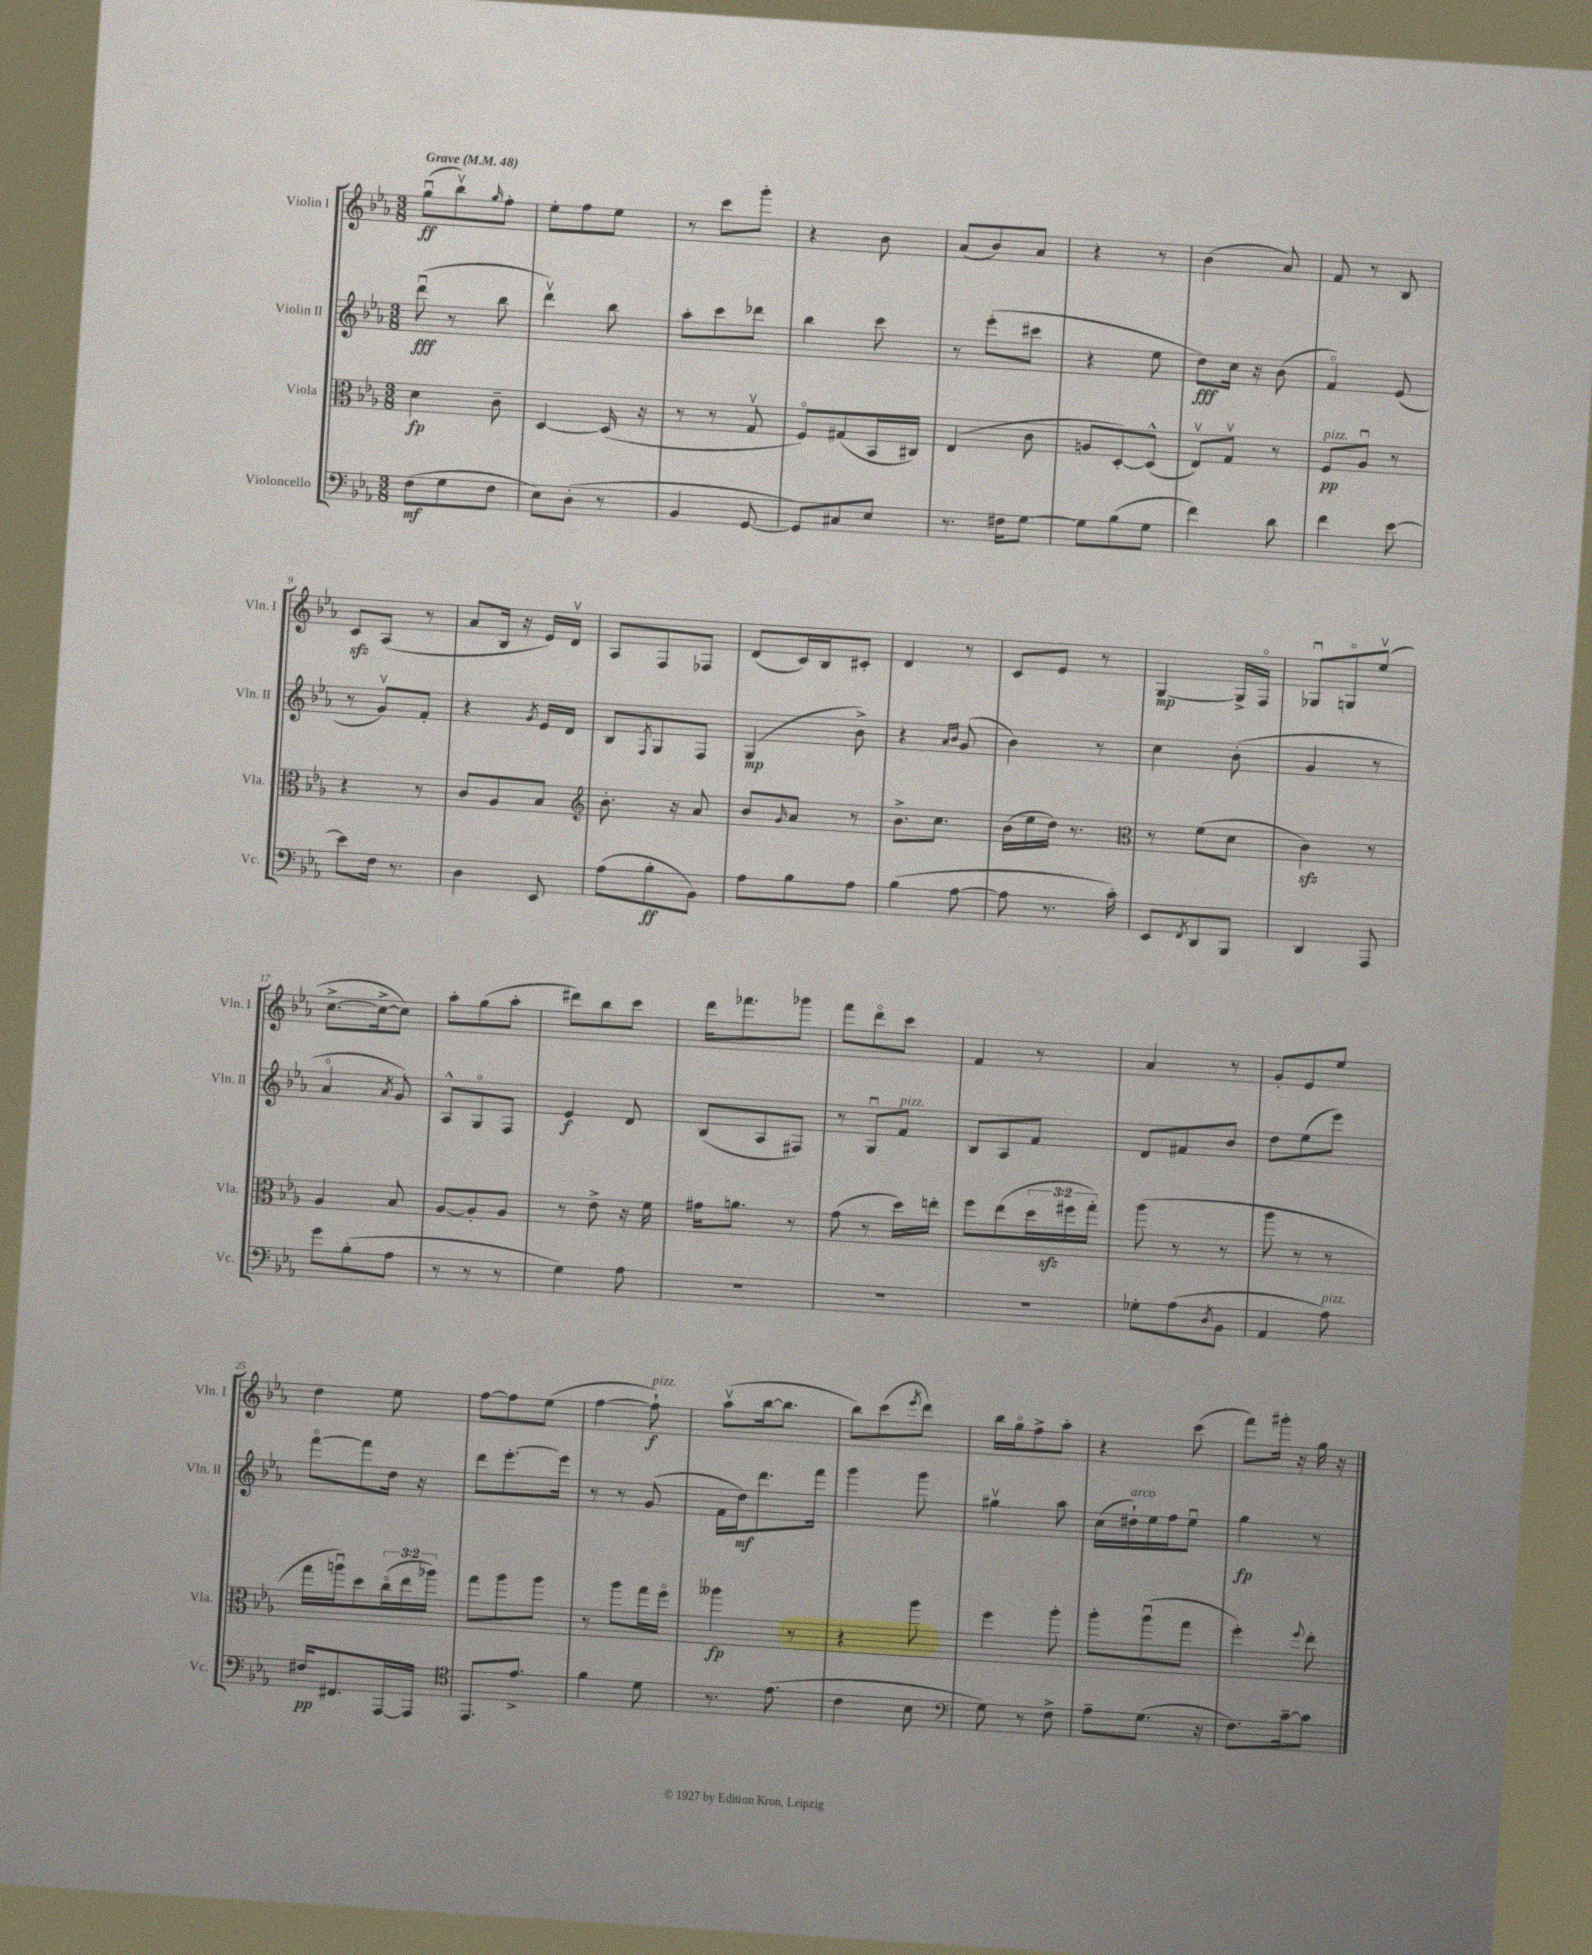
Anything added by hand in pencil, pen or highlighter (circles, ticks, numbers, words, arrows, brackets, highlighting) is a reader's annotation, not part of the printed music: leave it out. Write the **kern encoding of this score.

**kern	**dynam	**kern	**dynam	**kern	**dynam	**kern	**dynam
*part4	*part4	*part3	*part3	*part2	*part2	*part1	*part1
*staff4	*staff4	*staff3	*staff3	*staff2	*staff2	*staff1	*staff1
*I"Violoncello	*	*I"Viola	*	*I"Violin II	*	*I"Violin I	*
*I'Vc.	*	*I'Vla.	*	*I'Vln. II	*	*I'Vln. I	*
*clefF4	*	*clefC3	*	*clefG2	*	*clefG2	*
*k[b-e-a-]	*	*k[b-e-a-]	*	*k[b-e-a-]	*	*k[b-e-a-]	*
*M3/8	*	*M3/8	*	*M3/8	*	*M3/8	*
*MM48	*	*MM48	*	*MM48	*	*MM48	*
=1	=1	=1	=1	=1	=1	=1	=1
!	!	!	!	!	!	!LO:TX:a:B:t=Grave	!
(8F\L	mf	4d\	fp	(8dddu\	fff	(8ggu\L	ff
8G\	.	.	.	8r	.	8bb-v\)	.
.	.	.	.	.	.	16qqgg/	.
8F\J	.	8c~\	.	8bb-\	.	8ff'\J	.
=2	=2	=2	=2	=2	=2	=2	=2
8E-\L)	.	[4D/	.	4dddv\)	.	8ee-'\L	.
(8D'\J	.	.	.	.	.	8ff\	.
8r	.	(16D/]	.	8bb-\	.	8ee-\J	.
.	.	16r	.	.	.	.	.
=3	=3	=3	=3	=3	=3	=3	=3
4BB-/	.	8r	.	8aa-'\L	.	8r	.
.	.	8r	.	8ccc\	.	8ccc\L	.
[8GG/	.	8Gv/	.	8ddd-X\J	.	8ggg'\J	.
=4	=4	=4	=4	=4	=4	=4	=4
8GG/L])	.	8F/L)	.	4bb-\	.	4r	.
8C#X/	.	(8G#X/	.	.	.	.	.
8E-/J	.	16BB-/L	.	8ccc\	.	8b-\	.
.	.	16C#X/JJ)	.	.	.	.	.
=5	=5	=5	=5	=5	=5	=5	=5
8.r	.	(4E-/	.	8r	.	(8a-/L	.
.	.	.	.	(8eee-'\L	.	8b-/)	.
16F#X\KL	.	.	.	.	.	.	.
[8G\J	.	8c\	.	8ccc#X\J	.	8a-/J	.
=6	=6	=6	=6	=6	=6	=6	=6
8G\L]	.	8An/L	.	4r	.	4r	.
(8B-\	.	[8D'/)	.	.	.	.	.
8G\J	.	(8D^^/J]	.	8ee-\	.	8r	.
=7	=7	=7	=7	=7	=7	=7	=7
4f\)	.	8E-v/L)	.	8dd\L)	fff	(4b-\	.
.	.	8Gv/J	.	16cc\Jk	.	.	.
.	.	.	.	16r	.	.	.
8d\	.	8r	.	(8b-\	.	8a-/)	.
=8	=8	=8	=8	=8	=8	=8	=8
!	!	!LO:TX:a:i:t=pizz.	!	!	!	!	!
4f\	.	8F/L	pp	4f/)	.	8f/	.
.	.	8A-u/J	.	.	.	8r	.
[8e-\	.	8r	.	(8e-/	.	8B-/	.
!!LO:LB:g=z
=9	=9	=9	=9	=9	=9	=9	=9
8e-\L]	.	4r	.	8r	.	8czz/L	.
16F\Jk	.	.	.	8gv/L)	.	(8A-/J	.
8.r	.	.	.	.	.	.	.
.	.	8r	.	8f'/J	.	8r	.
=10	=10	=10	=10	=10	=10	=10	=10
4D\	.	8c/L	.	4r	.	8a-/L	.
.	.	8A-/	.	.	.	16B-/Jk	.
.	.	.	.	.	.	16r	.
.	.	.	.	8qg/	.	.	.
8EE-/	.	8B-/J	.	16e-/LL	.	16e-/LL)	.
.	.	.	.	16d/JJ	.	16dv/JJ	.
=11	=11	=11	=11	=11	=11	=11	=11
*	*	*clefG2	*	*	*	*	*
(8A-\L	.	8.b-'\	.	8B-/L	.	8A-/L	.
.	.	.	.	8qF/	.	.	.
8B-'\	ff	.	.	8G/	.	8F/	.
.	.	16r	.	.	.	.	.
8BB-\J)	.	8a-/	.	8F/J	.	8F-X/J	.
=12	=12	=12	=12	=12	=12	=12	=12
8A-\L	.	8b-/L	.	(4G/	mp	(8d/L	.
.	.	16qqg/	.	.	.	.	.
8B-\	.	8a-/J	.	.	.	16c/L)	.
.	.	.	.	.	.	16B-/J	.
8A-\J	.	8r	.	8b-^\)	.	8c#X'/J	.
=13	=13	=13	=13	=13	=13	=13	=13
(4B-\	.	8.b-^\L	.	4r	.	4d/	.
.	.	8.cc\J	.	.	.	.	.
.	.	.	.	16qqa-/LL	.	.	.
.	.	.	.	16qqb-/JJ	.	.	.
[8A-\	.	.	.	(8g/	.	8r	.
=14	=14	=14	=14	=14	=14	=14	=14
8A-\]	.	(16b-\LL	.	4b-\)	.	8c/L	.
.	.	16ee-\	.	.	.	.	.
8.r	.	16dd\JJ)	.	.	.	8e-/J	.
.	.	8.r	.	.	.	.	.
.	.	.	.	8r	.	8r	.
16c'\)	.	.	.	.	.	.	.
=15	=15	=15	=15	=15	=15	=15	=15
*	*	*clefC3	*	*	*	*	*
8EE-/L	.	8r	.	4cc\	.	[4G/	mp
8qFF/	.	.	.	.	.	.	.
8DD/	.	(8f\L	.	.	.	.	.
8BBB-/J	.	8d\J	.	(8b-'\	.	16G^/LL]	.
.	.	.	.	.	.	16F/JJ	.
=16	=16	=16	=16	=16	=16	=16	=16
4DD/	.	4czz\)	.	4g/	.	8G-Xu/L	.
.	.	.	.	.	.	8Gn/	.
8AAA-/	.	8r	.	8r	.	(8ee-v/J	.
!!LO:LB:g=z
=17	=17	=17	=17	=17	=17	=17	=17
8g\L	.	4A-/	.	4a-/	.	[8.cc^\L	.
(8B-'\	.	.	.	.	.	.	.
.	.	.	.	.	.	16cc^\k_	.
.	.	.	.	8qa-/	.	.	.
8A-\J	.	8B-/	.	8g/)	.	8cc\J])	.
=18	=18	=18	=18	=18	=18	=18	=18
8r	.	[8A-/L	.	8A-^^/L	.	8aa-'\L	.
8r	.	8A-'/]	.	8G/	.	(8gg\	.
8r	.	8A-/J	.	8F/J	.	8aa-'\J	.
=19	=19	=19	=19	=19	=19	=19	=19
4G\)	.	8r	.	4e-/	f	8ddd#X\L)	.
.	.	8e-^\	.	.	.	8bb-\	.
8A-\	.	16r	.	8d/	.	8ccc\J	.
.	.	16f\	.	.	.	.	.
=20	=20	=20	=20	=20	=20	=20	=20
4.r	.	16g#X\KL	.	(8B-/L	.	16ddd\KL	.
.	.	8.an\J	.	.	.	8.fff-X\	.
.	.	.	.	8A-/	.	.	.
.	.	8r	.	8F#X/J)	.	8ggg-X\J	.
=21	=21	=21	=21	=21	=21	=21	=21
4.r	.	(8g\	.	8r	.	8fff\L	.
.	.	8r	.	8Gu/L	.	8ddd\	.
!	!	!	!	!LO:TX:a:i:t=pizz.	!	!	!
.	.	16dd\LL)	.	8f/J	.	8ccc\J	.
.	.	16een'\JJ	.	.	.	.	.
=22	=22	=22	=22	=22	=22	=22	=22
4.r	.	8ff\L	.	8B-/L	.	4f/	.
.	.	(8ee-\	.	8A-/	.	.	.
.	.	24dd\L	.	8f/J	.	8r	.
.	.	24ff#Xzz\	.	.	.	.	.
.	.	24gg'\JJ)	.	.	.	.	.
=23	=23	=23	=23	=23	=23	=23	=23
8G-X'\L	.	(8aa-\	.	8d/L	.	4a-/	.
(8A-\	.	8r	.	8f#X/	.	.	.
8qD/	.	.	.	.	.	.	.
8BB-\J	.	8r	.	8b-/J	.	8r	.
=24	=24	=24	=24	=24	=24	=24	=24
4AA-/	.	8aa-\	.	8dd\L	.	8g'/L	.
.	.	8r	.	(8ee-\	.	8e-/	.
!LO:TX:a:i:t=pizz.	!	!	!	!	!	!	!
8A-\)	.	8r	.	8eee-\J)	.	8ee-/J	.
!!LO:LB:g=z
=25	=25	=25	=25	=25	=25	=25	=25
16F#X/KL	pp	16gg\LL	.	[8fff\L	.	4dd\	.
8.FF#X/	.	16aanu\J)	.	.	.	.	.
.	.	8dd\	.	8fff\]	.	.	.
[16AAA-/L	.	(24cc\L	.	16dd\Jk	.	8ee-\	.
.	.	24ee-\	.	.	.	.	.
16AAA-/JJ]	.	.	.	16r	.	.	.
.	.	24aa-X\JJ)	.	.	.	.	.
=26	=26	=26	=26	=26	=26	=26	=26
*clefC4	*	*	*	*	*	*	*
8.EE-/L	.	8gg\L	.	8ddd\L	.	[8ff\L	.
.	.	8aa-\	.	[8.eee-'\	.	8ff\]	.
8.e-^/J	.	.	.	.	.	.	.
.	.	8aa-\J	.	.	.	(8ee-\J	.
.	.	.	.	16eee-\Jk]	.	.	.
=27	=27	=27	=27	=27	=27	=27	=27
4f\	.	8r	.	8r	.	[4ff\	.
.	.	8aa-\L	.	8r	.	.	.
!	!	!	!	!	!	!LO:TX:a:i:t=pizz.	!
8d\	.	16gg\L	.	(8g/	.	8ff`\])	f
.	.	16ff\JJ	.	.	.	.	.
=28	=28	=28	=28	=28	=28	=28	=28
8.r	.	4aa--X\	fp	16f\LL	.	(8aa-v\L	.
.	.	.	.	16dd\J)	mf	.	.
.	.	.	.	8.ddd\	.	[16bb-\k	.
(8.e-\	.	.	.	.	.	8.bb-\J]	.
.	.	8r	.	.	.	.	.
.	.	.	.	16fff\Jk	.	.	.
=29	=29	=29	=29	=29	=29	=29	=29
4c\	.	4r	.	4ggg\	.	8bb-\L)	.
.	.	.	.	.	.	(8ccc\	.
.	.	.	.	.	.	8qeee-/	.
8B-\	.	8aa-\	.	8ggg\	.	8ddd\J)	.
=30	=30	=30	=30	=30	=30	=30	=30
*clefF4	*	*	*	*	*	*	*
8G\)	.	4ff\	.	4gg#Xv\	.	16bb-\LL	.
.	.	.	.	.	.	16gg\J	.
8r	.	.	.	.	.	8ff^\	.
8F^\	.	8aa-'\	.	8aa-\	.	8aa-'\J	.
=31	=31	=31	=31	=31	=31	=31	=31
8A-~\L	.	8aa-'\L	.	(16cc\LL	.	4r	.
!	!	!	!	!LO:TX:a:i:t=arco	!	!	!
.	.	.	.	16dd#X`\)	.	.	.
(8.G\J	.	(8aa-u\	.	16ee-\	.	.	.
.	.	.	.	16ff\J	.	.	.
.	.	8gg\J	.	8ee-u\J	.	(8ccc\	.
16r	.	.	.	.	.	.	.
=32	=32	=32	=32	=32	=32	=32	=32
8.F\L)	.	4ff'\)	.	4gg\	fp	8fff\L)	.
.	.	.	.	.	.	16ggg#X'\Jk	.
[16c~\k	.	.	.	.	.	16r	.
.	.	8qqff/	.	.	.	.	.
8c\J]	.	8ee-'\	.	8r	.	16gg\	.
.	.	.	.	.	.	16r	.
==	==	==	==	==	==	==	==
*-	*-	*-	*-	*-	*-	*-	*-
